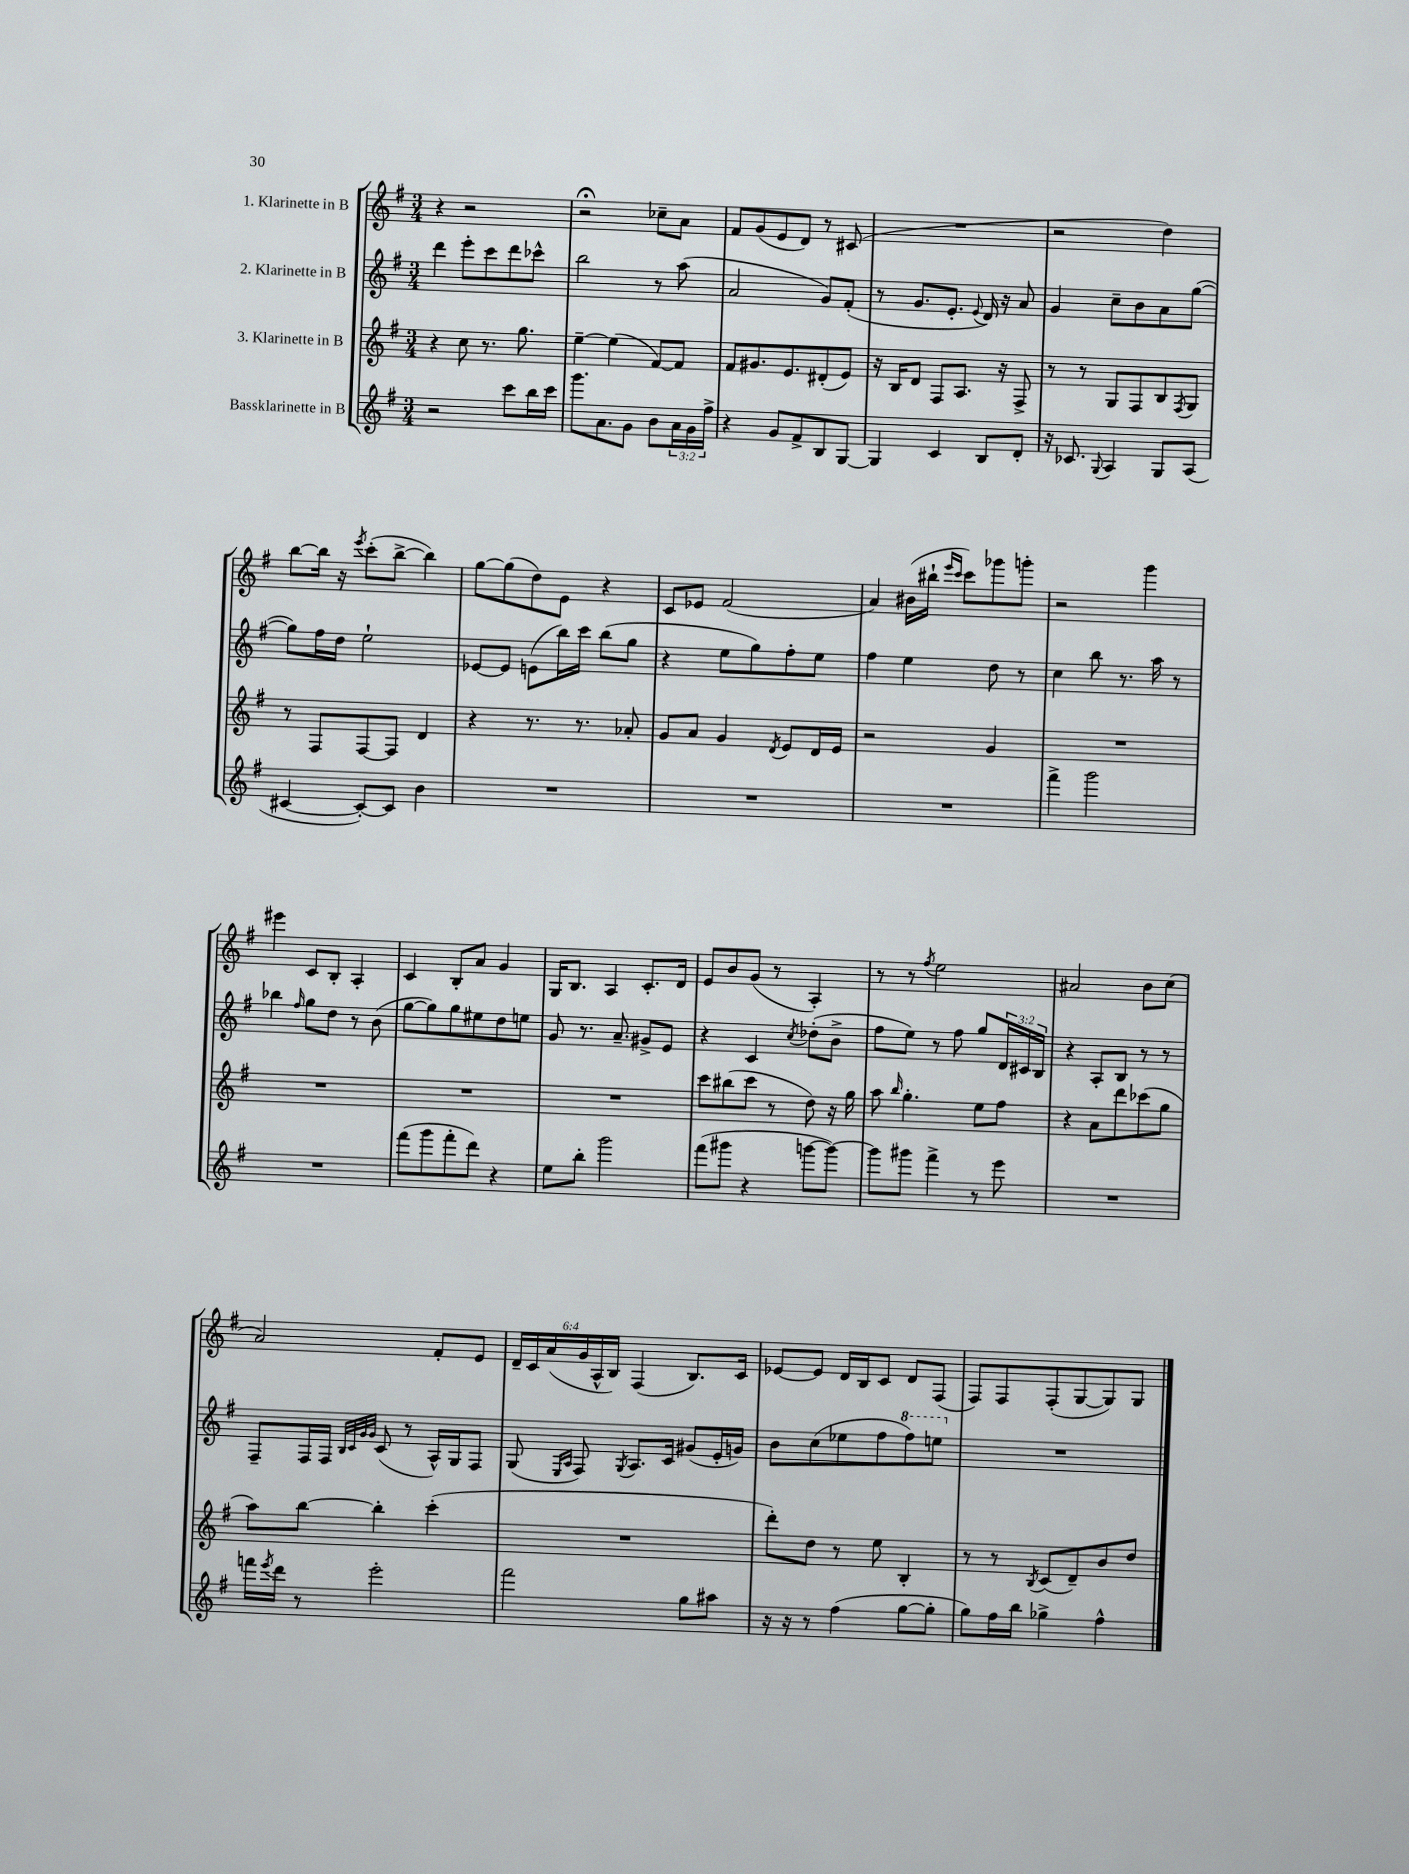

**kern	**kern	**kern	**kern
*part4	*part3	*part2	*part1
*staff4	*staff3	*staff2	*staff1
*I"Bassklarinette in B	*I"3. Klarinette in B	*I"2. Klarinette in B	*I"1. Klarinette in B
*clefG2	*clefG2	*clefG2	*clefG2
*k[f#]	*k[f#]	*k[f#]	*k[f#]
*M3/4	*M3/4	*M3/4	*M3/4
=60	=60	=60	=60
2r	4r	4ddd\	4r
.	8cc\	8eee'\L	2r
.	8.r	8ccc\	.
8ccc\L	.	8ddd\	.
.	8.gg\	.	.
16bb\L	.	8ccc-X^^\J	.
16ccc\JJ	.	.	.
=61	=61	=61	=61
8.ggg\L	[4ee~\	2bb\	2r;<
8.a\	.	.	.
.	(4ee\]	.	.
8g\J	.	.	.
8b\L	[8f#/L)	8r	8cc-X~\L
24a\L	8f#/J]	(8aa\	8a\J
24g\	.	.	.
24ff#^\JJ	.	.	.
=62	=62	=62	=62
4r	8f#/L	2a/	8f#/L
.	8.g#X/	.	(8g/
8g/L	.	.	8e/
.	8.e/	.	.
8f#^/	.	.	8d/J)
8B/	(8d#X'/	8g/L)	8r
[8G/J	8e/J)	(8f#'/J	(8c#X/
=63	=63	=63	=63
4G/]	16r	8r	2.r
.	16B/KL	.	.
.	8d/J	8.g/L	.
4c/	8F#/L	.	.
.	.	8.e'/J	.
.	8.A/J	.	.
.	.	8qqe/	.
8B/L	.	16d/)	.
.	16r	16r	.
8d'/J	8F#^/	8a/	.
=64	=64	=64	=64
16r	8r	4g/	2r
8.c-X/	.	.	.
.	8r	.	.
8qqG/	.	.	.
4A/	8G/L	8cc~\L	.
.	8F#/	8b\	.
8G/L	8B/	8a\	4dd\)
.	8qF#/	.	.
(8A/J	8G/J	([8gg\J	.
!!LO:LB:g=z
=65	=65	=65	=65
[4c#X/	8r	8gg\L])	[8bb\L
.	8F#/L	16ff#\L	16bb\Jk]
.	.	16dd\JJ	16r
.	.	.	8qeee/
8c#'/L_)	[8F#/	2ee`\	(8ccc'\L
8c#/J]	8F#/J]	.	[8bb^\J
4b\	4d/	.	4bb\])
=66	=66	=66	=66
2.r	4r	[8e-X/L	[8gg\L
.	.	8e-/J]	(8gg\]
.	8.r	(8en\L	8dd\)
.	.	16bb\L)	8e\J
.	8.r	16ccc\JJ	.
.	.	(8bb\L	4r
.	8a-X'/	8gg\J	.
=67	=67	=67	=67
2.r	8g/L	4r	8c/L
.	8a/J	.	8e-X/J
.	4g/	8ee\L	(2f#/
.	.	8gg\)	.
.	8qd/	.	.
.	8e/L	8ff#'\	.
.	16d/L	8ee\J	.
.	16e/JJ	.	.
=68	=68	=68	=68
2.r	2r	4ff#\	4a/)
.	.	4ee\	(16b#X\LL
.	.	.	16bb#X`\JJ
.	.	.	16qqeee/LL
.	.	.	16qqccc/JJ
.	.	.	8ccc\L)
.	4g/	8dd\	8ggg-X\
.	.	8r	8gggn'\J
=69	=69	=69	=69
4fff#^\	2.r	4cc\	2r
2ggg\	.	8bb\	.
.	.	8.r	.
.	.	.	4ggg\
.	.	16aa\	.
.	.	8r	.
!!LO:LB:g=z
=70	=70	=70	=70
2.r	2.r	4bb-X\	4eee#X\
.	.	16qqff#/	.
.	.	8gg\L	8c/L
.	.	8dd\J	8B'/J
.	.	8r	4A'/
.	.	(8b\	.
=71	=71	=71	=71
(8fff#\L	2.r	[8gg\L	4c/
8ggg\	.	8gg\])	.
8fff#'\	.	8gg\	8B'/L
8ddd\J)	.	8ee#X\	8a/J
4r	.	8dd\	4g/
.	.	8een\J	.
=72	=72	=72	=72
8ee\L	2.r	8g/	16G/KL
.	.	.	8.B/J
8bb'\J	.	8.r	.
2ggg\	.	.	4A/
.	.	8.a~/	.
.	.	8g#X^/L	8.c'/L
.	.	8e/J	.
.	.	.	16d/Jk
=73	=73	=73	=73
(8fff#\L	8ccc\L	4r	8e/L
8ggg#X\J	(8bb#X\	.	8b/
4r	8ccc\J	4c/	(8g/J
.	8r	.	8r
.	.	8qcc/	.
[8gggn\L	8dd\)	(8dd-X'\L	4A'/)
8ggg\J_)	16r	8b^\J	.
.	16gg\	.	.
=74	=74	=74	=74
8ggg\L]	8aa\	8ff#\L	8r
.	16qqbb/	.	.
8ggg#X\J	4.gg'\	8ee\J)	8r
.	.	.	8qff#/
4fff#^\	.	8r	2ee\
.	.	8ff#\	.
8r	8ee\L	8gg/L	.
8eee\	8ff#\J	24d/L	.
.	.	24c#X/	.
.	.	24B/JJ	.
=75	=75	=75	=75
2.r	4r	4r	2a#X/
.	8a\L	8A'/L	.
.	8ddd\	8B/J	.
.	(8ccc-X\	8r	8b\L
.	8gg\J	8r	(8cc\J
!!LO:LB:g=z
=76	=76	=76	=76
16fffn\LL	8aa\L)	8F#~/L	2a/)
8qeee/	.	.	.
16ddd\JJ	.	.	.
8r	[8bb\J	16F#/L	.
.	.	16F#/JJ	.
.	.	32qqB/LLL	.
.	.	32qqc/	.
.	.	32qqg/	.
.	.	32qqg/JJJ	.
2eee'\	4bb'\]	(8c/	.
.	.	8r	.
.	(4ccc'\	16A^^/LL)	8f#'/L
.	.	16G/J	.
.	.	8F#/J	8e/J
=77	=77	=77	=77
2fff#\	2.r	(8G/	24d~/LL
.	.	.	24c/
.	.	.	(24a/
.	.	16qqE/LL	.
.	.	16qqA/JJ	.
.	.	8F#/)	24g/
.	.	.	24A^^/
.	.	.	24B/JJ)
.	.	8qG/	.
.	.	8.A/L	(4F#/
.	.	16c/Jk	.
8gg\L	.	(8g#X/L	8.B/L)
8aa#X\J	.	16e'/L	.
.	.	16gn/JJ)	16c/Jk
=78	=78	=78	=78
16r	8ddd'\L)	8b\L	[8e-X/L
16r	.	.	.
8r	8dd\J	(8cc\	8e-/J]
(4ff#\	8r	8ee-X\	16d/LL
.	.	.	16B/J
.	8ee\	8ff#\	8c/J
*	*	*8va	*
[8gg\L	4B'/	8fff#\)	8d/L
8gg'\J]	.	8eeen\J	(8F#/J
=79	=79	=79	=79
*	*	*X8va	*
8gg\L)	8r	2.r	8F#/L)
16ff#\L	8r	.	8F#/
16bb\JJ	.	.	.
.	8qB/	.	.
4gg-X^\	(8c/L	.	(8F#'/
.	8d~/)	.	[8G/
4ff#^^\	8b/	.	8G/])
.	8dd/J	.	8G/J
==	==	==	==
*-	*-	*-	*-
